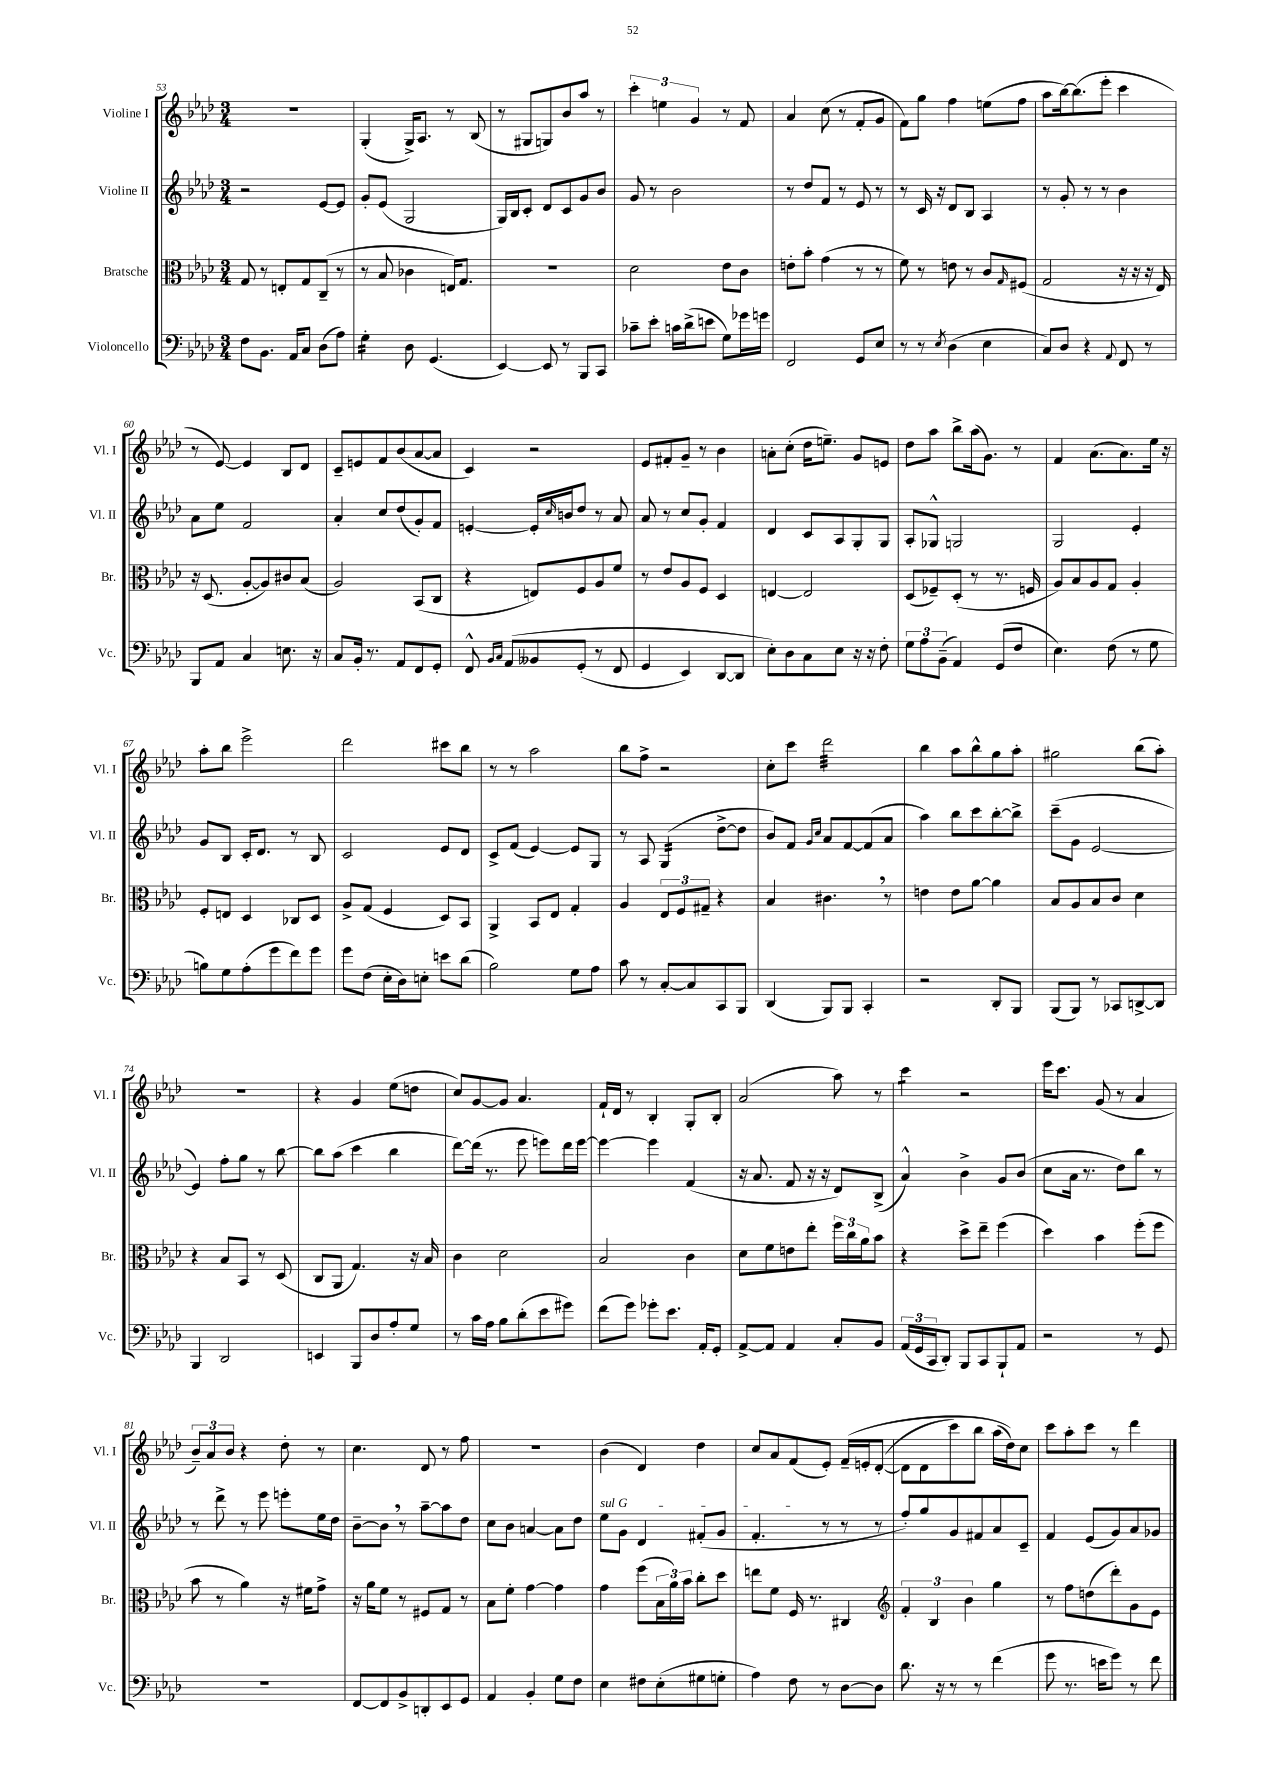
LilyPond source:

<<
\new StaffGroup <<
\new Staff = "s0" \with { instrumentName = "Violine I" shortInstrumentName = "Vl. I" } {
    \clef treble \key aes \major \numericTimeSignature \time 3/4
    R2. |
    g4-.( g16->) aes8. r8 bes8( |
    r8 gis8 g8) bes'8 aes''8 r8 |
    \tuplet 3/2 { c'''4-. e''4 g'4 } r8 f'8 |
    aes'4 c''8( r8 f'8-. g'8 |
    f'8) g''8 f''4 e''8( f''8 |
    aes''8 bes''16~) bes''8.( ees'''8-. c'''4 |
    r8 ees'8~) ees'4 bes8 des'8 |
    c'8-- e'8 f'8 bes'8( aes'8~ aes'8 |
    c'4) r2 |
    ees'8 fis'8-. g'8-- r8 bes'4 |
    a'8-. c''8-.( des''16 e''8.--) g'8 e'8 |
    des''8 aes''8 bes''8-> aes''16( g'8.) r8 |
    f'4 aes'8.( aes'8.) ees''16 r16 |
    aes''8-. bes''8 ees'''2-> |
    des'''2 cis'''8 bes''8 |
    r8 r8 aes''2 |
    bes''8 f''8-> r2 |
    c''8-. c'''8 des'''2:32 |
    bes''4 aes''8 bes''8-^ g''8 aes''8-. |
    gis''2 bes''8( aes''8-.) |
    R2. |
    r4 g'4 ees''8( d''8 |
    c''8) g'8~ g'8 aes'4. |
    f'16-! des'16 r8 bes4-. g8-. bes8-. |
    aes'2( aes''8) r8 |
    c'''4:8 r2 |
    ees'''16 c'''8. g'8( r8 aes'4 |
    \tuplet 3/2 { bes'8--) aes'8 bes'8 } r4 des''8-. r8 |
    c''4. des'8 r8 f''8 |
    R2. |
    bes'4( des'4) des''4 |
    c''8 aes'8 f'8( ees'8-.) f'16--\( e'16-. des'8~-.( |
    des'8 des'8 c'''8) bes''8 aes''16( des''16)\) c''8 |
    c'''8 aes''8-. c'''8 r8 des'''4 \bar "|." |
}
\new Staff = "s1" \with { instrumentName = "Violine II" shortInstrumentName = "Vl. II" } {
    \clef treble \key aes \major \numericTimeSignature \time 3/4
    r2 ees'8~ ees'8 |
    g'8-. ees'8( g2 |
    g16) bes16 c'8-. des'8 c'8 g'8 bes'8 |
    g'8 r8 bes'2 |
    r8 des''8 f'8 r8 ees'8 r8 |
    r8 c'16 r16 des'8 bes8 aes4 |
    r8 g'8-. r8 r8 bes'4 |
    aes'8 ees''8 f'2 |
    aes'4-. c''8 des''8( g'8-.) f'8 |
    e'4~-. e'16-. \grace { c''16 } b'16 des''8 r8 aes'8 |
    aes'8 r8 c''8 g'8-. f'4 |
    des'4 c'8 aes8 g8-. g8 |
    aes8-. ges8-^ g2 |
    g2 ees'4-. |
    g'8 bes8 c'16-. des'8. r8 bes8 |
    c'2 ees'8 des'8 |
    c'8-> f'8( ees'4~) ees'8 g8 |
    r8 aes8 g4:16( des''8~-> des''8 |
    bes'8) f'8 \grace { g'16 c''16 } aes'8 f'8~ f'8( aes'8 |
    aes''4) bes''8 c'''8 bes''8~-. bes''8-> |
    c'''8--( g'8 ees'2~ |
    ees'4) f''8-. g''8 r8 bes''8~ |
    bes''8 aes''8( c'''4 bes''4 |
    des'''8~) des'''16( r8. ees'''8 e'''8) des'''16 e'''16~ |
    e'''4~ e'''4 f'4( |
    r16 aes'8. f'8 r16 r16 des'8) bes8->( |
    aes'4-^) bes'4-> g'8 bes'8( |
    c''8 aes'16 r8. des''8) bes''8 r8 |
    r8 des'''8-> r8 ees'''8 e'''8-. ees''16 des''16 |
    bes'8~-- bes'8 \breathe r8 aes''8~-- aes''8 des''8 |
    c''8 bes'8 a'4~ a'8 des''8 |
    \once \override TextSpanner.bound-details.left.text = \markup { \italic "sul G" } ees''8\startTextSpan g'8 des'4 fis'8-.( g'8 |
    f'4.-.\stopTextSpan r8 r8 r8 |
    f''8-.) g''8 g'8 fis'8 aes'8 c'8-- |
    f'4 ees'8( g'8) aes'8 ges'8 \bar "|." |
}
\new Staff = "s2" \with { instrumentName = "Bratsche" shortInstrumentName = "Br." } {
    \clef alto \key aes \major \numericTimeSignature \time 3/4
    g8 r8 e8-. g8 c8--( r8 |
    r8 bes8 ces'4 e16) g8. |
    R2. |
    des'2 ees'8 c'8 |
    e'8-. bes'8-. g'4( r8 r8 |
    f'8) r8 e'8 r8 c'8 \grace { g16 } fis8( |
    g2 r16 r16 r16 ees16) |
    r16 des8.( aes8~-. aes8) cis'8 bes8( |
    aes2) bes,8( c8 |
    r4 e8) f8 aes8 f'8 |
    r8 ees'8 aes8 f8 des4 |
    e4~ e2 |
    des8( fes8--) des8-.( r8 r8. f16 |
    aes8) bes8 aes8 g8 aes4-. |
    f8-. e8 des4 ces8 des8 |
    aes8-> g8( f4 des8) bes,8 |
    aes,4-> bes,8 ees8 g4-. |
    aes4 \tuplet 3/2 { ees8 f8 gis8-- } r4 |
    bes4 cis'4. \breathe r8 |
    e'4 e'8 aes'8~ aes'4 |
    bes8 aes8 bes8 c'8 des'4 |
    r4 bes8 bes,8 r8 des8( |
    c8 aes,8 g4.) r16 bes16 |
    c'4 des'2 |
    bes2 c'4 |
    des'8 f'8 e'8 ees''8-. \tuplet 3/2 { f''16 c''16 aes'16 } bes'8 |
    r4 des''8-> ees''8-- f''4( |
    des''4) bes'4 f''8-.( f''8 |
    bes'8 r8 aes'4) r16 fis'16 g'8-> |
    r16 aes'16 f'8 r8 fis8 g8 r8 |
    bes8 f'8-. g'4~ g'4 |
    g'4 f''8( \tuplet 3/2 { bes16 aes'16) bes'16 } c''8-. des''8 |
    e''8 f'8 f16 r8. cis4 |
    \clef treble \tuplet 3/2 { f'4-. bes4 bes'4 } g''4 |
    r8 f''8 d''8( des'''8-.) g'8 ees'8 \bar "|." |
}
\new Staff = "s3" \with { instrumentName = "Violoncello" shortInstrumentName = "Vc." } {
    \clef bass \key aes \major \numericTimeSignature \time 3/4
    f8 bes,8. aes,16 c8 des8( aes8) |
    g4:16-. des8 g,4.( |
    ees,4~) ees,8 r8 bes,,8 c,8 |
    ces'8-- ees'8-. c'16 des'16->( e'8 g8) ges'16 g'16 |
    f,2 g,8 ees8 |
    r8 r8 \acciaccatura { ees8 } des4( ees4 |
    c8) des8 r4 \appoggiatura { aes,8 } f,8 r8 |
    bes,,8 aes,8 c4 e8. r16 |
    c8 bes,16-. r8. aes,8 f,8 g,8-. |
    f,8-^ \grace { bes,16 c16 } aes,8\( beses,8 g,8-.( r8 f,8 |
    g,4 ees,4) des,8~ des,8 |
    ees8-.\) des8 c8 ees8 r16 r16 f8-. |
    \tuplet 3/2 { g8 aes8 bes,8--( } aes,4) g,8( f8 |
    ees4.) f8( r8 g8 |
    b8) g8 aes8-.( g'8 f'8) g'8 |
    g'8 f8( ees16-. des16) e8-. e'8 des'8( |
    bes2) g8 aes8 |
    c'8 r8 c8~-. c8 c,8 bes,,8 |
    des,4( bes,,8) bes,,8 c,4-. |
    r2 des,8-. bes,,8 |
    bes,,8( bes,,8) r8 ces,8 d,8~-> d,8 |
    bes,,4 des,2 |
    e,4 bes,,8 des8 aes8-. g8 |
    r8 c'16 aes16 bes8 des'8-.( ees'8 gis'8) |
    f'8( g'8) ges'8-. ees'8. aes,16-. g,8-. |
    aes,8~-> aes,8 aes,4 c8-. bes,8 |
    \tuplet 3/2 { aes,16( g,16 c,16 } des,8-.) bes,,8 c,8 bes,,8-! aes,8 |
    r2 r8 g,8 |
    R2. |
    f,8~ f,8 bes,8-> d,8-. ees,8 g,8 |
    aes,4 bes,4-. g8 f8 |
    ees4 fis8 ees8-.( gis8 g8-. |
    aes4) f8 r8 des8~ des8 |
    des'8. r16 r8 r8 f'4( |
    g'8 r8. e'16 g'8) r8 f'8 \bar "|." |
}
>>
>>
\layout { \context { \Score currentBarNumber = #53 } }
